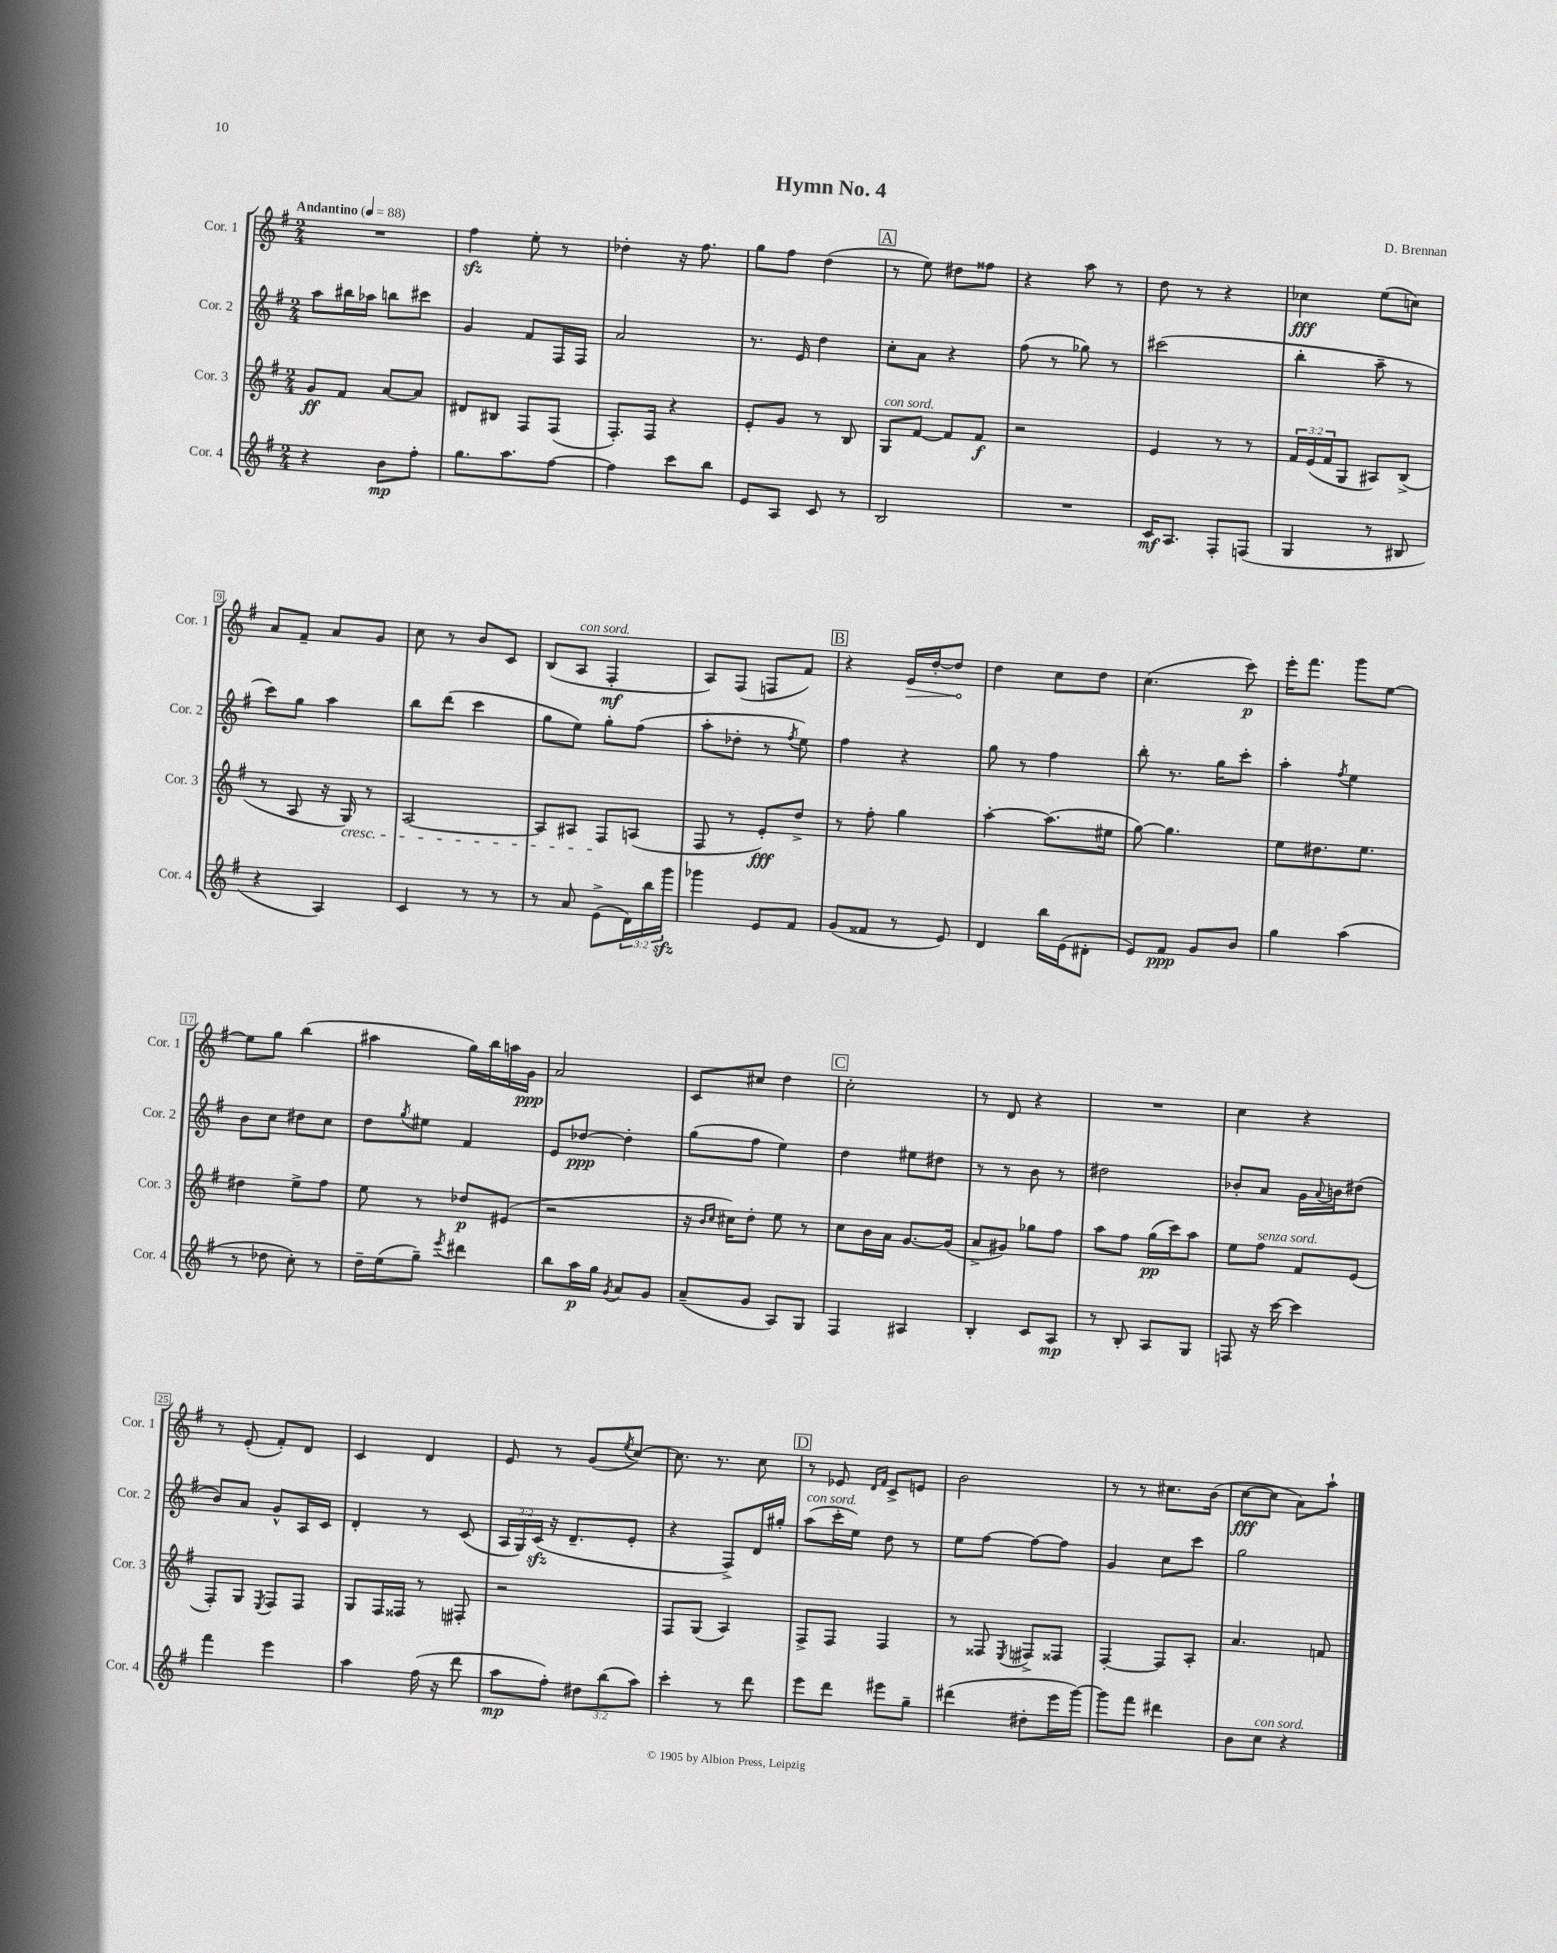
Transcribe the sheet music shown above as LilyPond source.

\header { title = "Hymn No. 4" composer = "D. Brennan" }
<<
\new StaffGroup <<
\new Staff = "s0" \with { instrumentName = "Cor. 1" shortInstrumentName = "Cor. 1" } {
    \clef treble \key g \major \numericTimeSignature \time 2/4 \tempo "Andantino" 4 = 88
    R2 |
    fis''4\sfz e''8-. r8 |
    des''4-. r16 fis''8. |
    g''8 fis''8 d''4( |
    \mark \markup { \box "A" } r8 e''8) dis''8 fisis''8 |
    r4 a''8 r8 |
    d''8 r8 r4 |
    ces''4\fff e''8( c''8) |
    a'8 fis'8-- a'8 g'8 |
    c''8 r8 b'8 c'8 |
    b8( a8^\markup { \italic "con sord." } fis4-.\mf |
    a8) fis8( f8 fis'8) |
    \mark \markup { \box "B" } r4 \once \override Hairpin.circled-tip = ##t e'16\> d''16~-. d''8\! |
    d''4 c''8 d''8 |
    c''4.( c'''8\p) |
    e'''16-. fis'''8. g'''8 e''8~ |
    e''8 g''8 b''4( |
    ais''4 g''16) b''16 a''16 g'16\ppp |
    a'2 |
    c'8 cis''8 d''4 |
    \mark \markup { \box "C" } c''2-. |
    r8 d'8 r4 |
    R2 |
    c''4 r4 |
    r8 e'8-.( fis'8-.) d'8 |
    c'4 d'4 |
    e'8 r8 g'8( \acciaccatura { e''8 } c''8~) |
    c''8. r8. c''8 |
    \mark \markup { \box "D" } r8 ees'8 \grace { d'16 fis'16 } c'8-> e'8 |
    b'2 |
    r8 r8 cis''8. b'16( |
    c''8~\fff c''8 a'8) a''8-! \bar "|." |
}
\new Staff = "s1" \with { instrumentName = "Cor. 2" shortInstrumentName = "Cor. 2" } {
    \clef treble \key g \major \numericTimeSignature \time 2/4 \override Staff.TupletNumber.text = #tuplet-number::calc-fraction-text
    a''8 bis''16 aes''16 b''8 cis'''8 |
    g'4 fis'8 fis16 fis16 |
    a'2 |
    r8. e'16 d''4 |
    \mark \markup { \box "A" } c''8-. a'8 r4 |
    fis''8( r8 ges''8) r8 |
    cis'''2( |
    b''4-. a''8-- r8 |
    c'''8) g''8 a''4 |
    b''8 d'''8( c'''4 |
    g''8 e''8) g''8-. fis''8( |
    a''8-. des''8-. r8 \acciaccatura { fis''8 } e''8) |
    \mark \markup { \box "B" } fis''4 r4 |
    g''8 r8 fis''4 |
    b''8-. r8. g''16 c'''8-. |
    a''4-. \acciaccatura { fis''8 } e''4 |
    b'8 c''8 dis''8 c''8 |
    d''8 \acciaccatura { g''8 } eis''8 fis'4 |
    e'8 des''8~\ppp des''4-. |
    g''8( fis''8 e''4) |
    \mark \markup { \box "C" } d''4 eis''8 dis''8 |
    r8 r8 b'8 r8 |
    dis''2 |
    bes'8-. a'8 g'16 \appoggiatura { a'8 } b'16 dis''8( |
    b'8) a'8 g'8-^ a16 c'16 |
    d'4-. r8 c'8( |
    \tuplet 3/2 { a16 g16) c'16\sfz( } r16 d'8.-- e'8-. |
    r4 fis8->) d'16 gis''16-. |
    \mark \markup { \box "D" } a''8^\markup { \italic "con sord." }( c'''16-. e''16) d''8 r8 |
    e''8 fis''8~ fis''8~ fis''8 |
    g'4 c''8 c'''8 |
    g''2 \bar "|." |
}
\new Staff = "s2" \with { instrumentName = "Cor. 3" shortInstrumentName = "Cor. 3" } {
    \clef treble \key g \major \numericTimeSignature \time 2/4 \override Staff.TupletNumber.text = #tuplet-number::calc-fraction-text
    g'8\ff fis'8 a'8~ a'8 |
    dis'8 bis8 fis8 fis8( |
    fis8.-.) fis16 r4 |
    e'8-. g'8 r8 b8 |
    \mark \markup { \box "A" } g8^\markup { \italic "con sord." } fis'8~ fis'8 fis'8\f |
    r2 |
    e'4 r8 r8 |
    \tuplet 3/2 { fis'16 e'16( fis'16 } g8 ais8) b8->( |
    r8 a8 r16 g16\cresc) r8 |
    a2~ |
    a8 ais8 fis8\! a8( |
    fis8 r8 e'8-.\fff) d''8-> |
    \mark \markup { \box "B" } r8 fis''8-. g''4 |
    a''4~-. a''8.( eis''16 |
    g''8~) g''4. |
    e''8 dis''8. e''8. |
    dis''4 e''8-> fis''8 |
    e''8 r8 des''8\p eis'8( |
    r2 |
    r16 \grace { b'16 c''16 } cis''16) d''8-. e''8 r8 |
    \mark \markup { \box "C" } c''8 b'16 a'16 g'8.~ g'16( |
    a'8-> gis'8) ges''8 fis''8 |
    a''8 fis''8 g''16\pp( c'''16) a''8 |
    e''8 fis''8^\markup { \italic "senza sord." } fis'8 e'8( |
    fis8-.) g8 \acciaccatura { e8 } fis8 fis8 |
    g8 fis16 fisis16 r8 fis8-. |
    r2 |
    fis8 g8( a4) |
    \mark \markup { \box "D" } fis8-> fis8 fis4 |
    r8 fisis8 \acciaccatura { e8 } fis8-> fisis8 |
    fis4~-. fis8 a8-. |
    a'4. f'8 \bar "|." |
}
\new Staff = "s3" \with { instrumentName = "Cor. 4" shortInstrumentName = "Cor. 4" } {
    \clef treble \key g \major \numericTimeSignature \time 2/4 \override Staff.TupletNumber.text = #tuplet-number::calc-fraction-text
    r4 b'8\mp fis''8-. |
    g''8. a''8. fis''8~ |
    fis''4 c'''8 b''8 |
    e'8 a8 c'8 r8 |
    \mark \markup { \box "A" } b2 |
    R2 |
    c'16\mf a8. fis8-. f8( |
    g4 r8 bis8 |
    r4 a4) |
    c'4 r8 r8 |
    r8 a'8 e'8->( \tuplet 3/2 { d'16) b''16 g'''16\sfz } |
    ges'''4 e'8 fis'8 |
    \mark \markup { \box "B" } g'8( fisis'8 r8 e'8) |
    d'4 b''16 e'16( dis'8-. |
    e'8) fis'8\ppp g'8 b'8 |
    g''4 a''4( |
    r8 des''8 c''8-.) r8 |
    d''16-- e''16( g''8--) \acciaccatura { e'''8 } dis'''4 |
    b''8 a''16\p g''16 \acciaccatura { g'8 } a'8 g'8 |
    a'8--( g'8 a8) g8 |
    \mark \markup { \box "C" } fis4 ais4 |
    b4-. c'8 a8\mp |
    r8 b8-. a8 g8 |
    f8 r16 c'''16~ c'''4 |
    fis'''4 e'''4 |
    a''4 fis''16( r16 d'''8 |
    a''8\mp fis''8-.) \tuplet 3/2 { dis''8 b''8( a''8) } |
    c'''4-. r8 d'''8 |
    \mark \markup { \box "D" } e'''8 d'''8 eis'''8 g''8-- |
    dis'''4( dis''8-. e'''16 g'''16~) |
    g'''8 fis'''8 dis'''4 |
    b'8 c''8^\markup { \italic "con sord." } r4 \bar "|." |
}
>>
>>
\layout { \context { \Score \override BarNumber.stencil = #(make-stencil-boxer 0.1 0.3 ly:text-interface::print) } }
